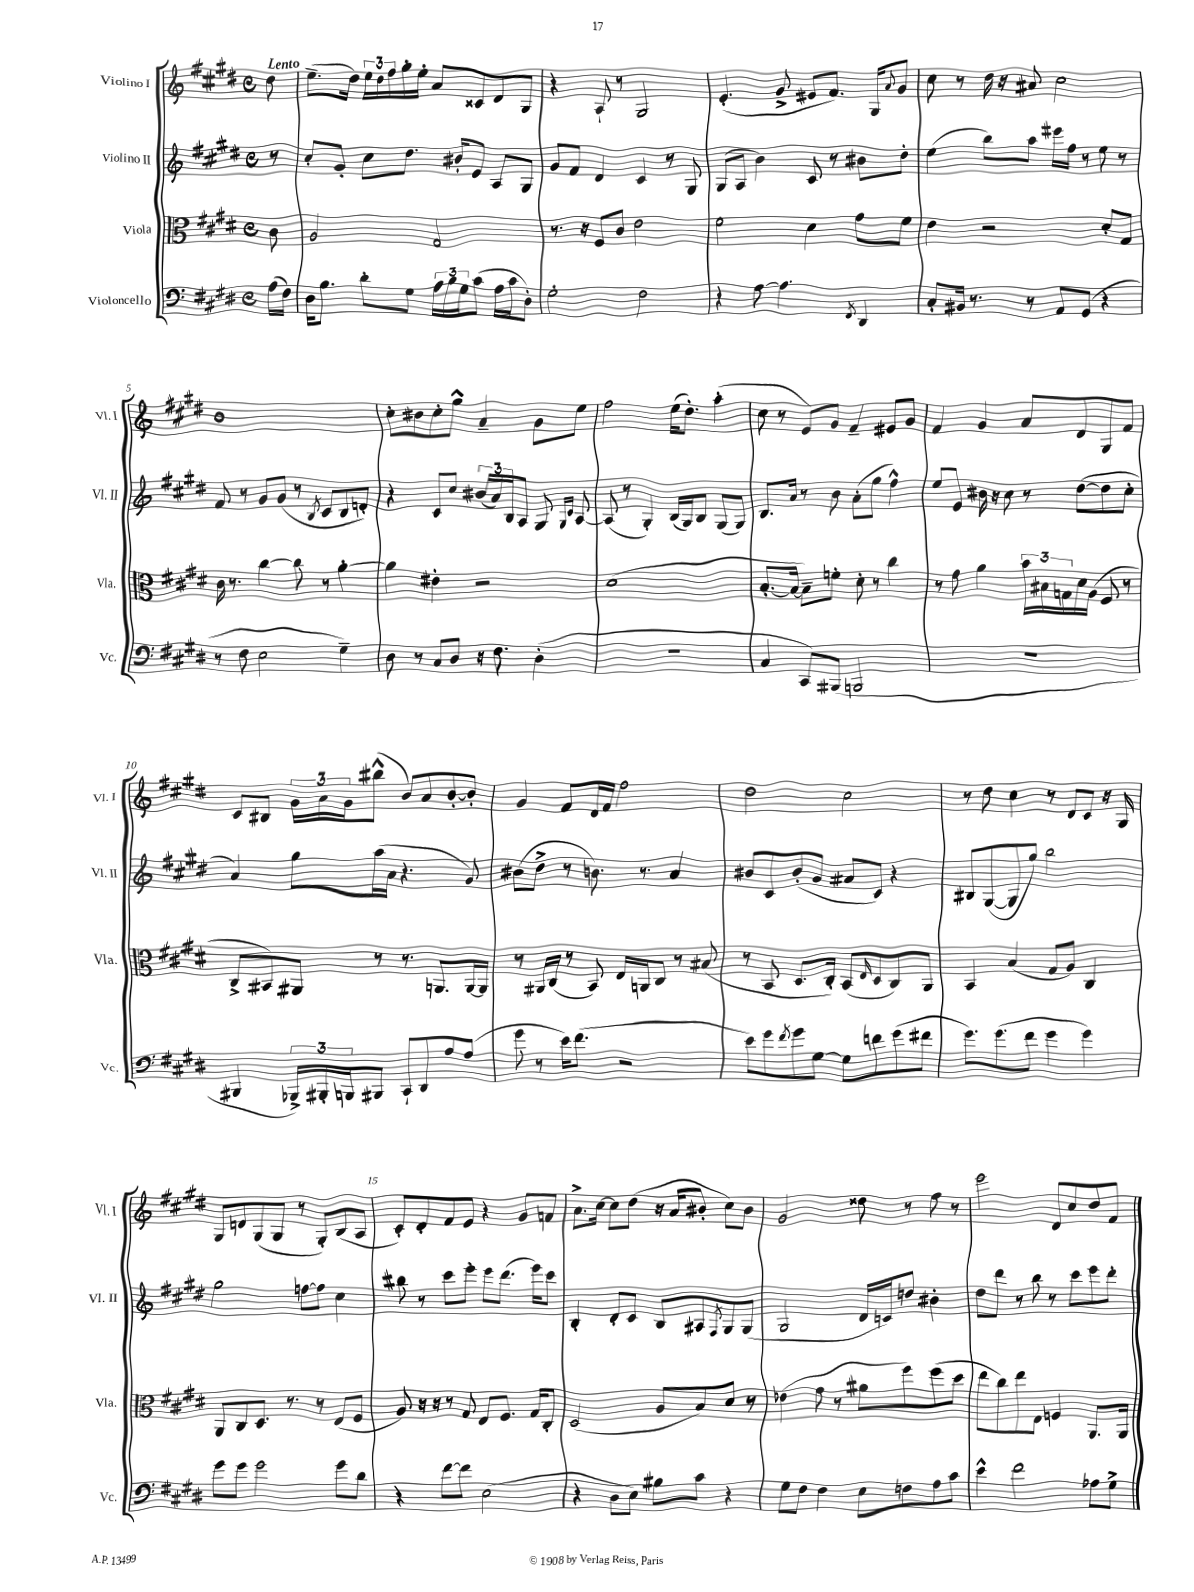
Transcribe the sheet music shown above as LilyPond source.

<<
\new StaffGroup <<
\new Staff = "s0" \with { instrumentName = "Violino I" shortInstrumentName = "Vl. I" } {
    \clef treble \key e \major \defaultTimeSignature \time 4/4 \partial 8 \tempo "Lento"
    dis''8 |
    e''8.--( dis''16) \tuplet 3/2 { e''16 dis''16 fis''16 } gis''16-. e''16-. a'8 cisis'8 dis'8 gis8 |
    r4 a8-! r8 gis2 |
    e'4.-.( gis'8-> eis'8 fis'8.) gis16 \appoggiatura { a'8 } gis'8 |
    cis''8 r8 dis''16 r16 ais'8 cis''2 |
    b'1 |
    cis''8-. bis'8 cis''8-. gis''8-^ a'4-- gis'8 e''8 |
    fis''2 e''16( dis''8.-.) a''4-.( |
    cis''8 r8 e'8) gis'8 fis'4-- eis'8 gis'8 |
    fis'4 gis'4 a'8 dis'8 gis8 fis'8 |
    cis'8 bis8 \tuplet 3/2 { gis'16 a'16 gis'16 } bis''8-^( b'8) a'8 b'8~-. b'8-. |
    gis'4 fis'8 dis'16 fis'16 fis''2 |
    dis''2 cis''2 |
    r8 dis''8 cis''4 r8 dis'8 cis'8 r16 gis16 |
    gis8 d'8 gis8( gis8 r8 gis8-.) b8( a8 |
    cis'8-.) dis'8-. fis'8 e'8 r4 gis'8 f'8 |
    a'8.-> cis''16~ cis''8 dis''8( r16 a'16 bis'8-. cis''8) bis'8 |
    gis'2 disis''8 r8 fis''8 r8 |
    e'''2 dis'8 cis''8 dis''8 fis'8 \bar "|." |
}
\new Staff = "s1" \with { instrumentName = "Violino II" shortInstrumentName = "Vl. II" } {
    \clef treble \key e \major \defaultTimeSignature \time 4/4 \partial 8
    r8 |
    cis''8-. gis'8-. cis''8 dis''8. bis'16-. e'8 a8 gis8 |
    gis'8 fis'8 dis'4 cis'4 r8 gis8 |
    gis8( a8 b'4) cis'8 r8 bis'8 dis''8-. |
    e''4( b''8) a''8 eis'''16 fis''16 r8 e''8 r8 |
    fis'8 r8 gis'8 gis'8( r8 \acciaccatura { b8 } cis'8 b8 d'8-.) |
    r4 cis'8 cis''8 \tuplet 3/2 { bis'16( a'16) b16 } a8 gis8 \grace { gis16 cis'16 } a8~ |
    a8( r8 gis4-.) b16( gis16) b8 gis8( gis8) |
    b8. a'16 r8 b'8 a'8-.( gis''8 fis''4-^) |
    e''8 e'8 bis'16 r16 cis''8 r8 dis''8~( dis''8 cis''8-. |
    a'4) gis''8 a''16( a'16 r4. gis'8) |
    bis'8( dis''8-> r8 b'8.) r8. a'4 |
    bis'8 cis'8 bis'8-.( gis'8 ais'8 cis'8) r4 |
    bis8 gis8~( gis8 gis''8) b''2 |
    gis''2 f''8~ f''8 cis''4 |
    bis''8 r8 cis'''8 e'''8-. e'''8 dis'''8.( e'''16) cis'''8 |
    b4-. dis'8-. cis'8 b8 ais8 \acciaccatura { fis8 } gis8 gis8( |
    gis2 dis'16 c'16) d''8 bis'4-. |
    dis''8 dis'''8 r8 b''8 r8 cis'''8 e'''8 dis'''8-. \bar "|." |
}
\new Staff = "s2" \with { instrumentName = "Viola" shortInstrumentName = "Vla." } {
    \clef alto \key e \major \defaultTimeSignature \time 4/4 \partial 8
    cis'8 |
    a2 gis2 |
    r8. r16 fis8 cis'8 e'2 |
    fis'2 dis'4 gis'8 fis'8 |
    e'4 r2 dis'8-. gis8 |
    cis'16 r8. cis''4~ cis''8 r8 a'4~-. |
    a'4 eis'4-. r2 |
    dis'1( |
    b8.~-. b16~ b8--) f'8-. dis'8-. r8 cis''4 |
    r8 gis'8 a'4 \tuplet 3/2 { b'16 bis16 g16 } dis'16 a16( fis8 r8 |
    cis8-> bis,8) ais,8 r8 r8. a,8. a,16~ a,16 |
    r8 ais,16 cis16( r8 b,8) e16 a,16 cis8 r8 bis8( |
    r8 b,8 dis8. cis16-.) b,8( \grace { e16 } dis8 cis8) a,8 |
    b,4 b4( gis8 a8) cis4 |
    a,8 cis8 dis8. r8. r8 e8( fis8 |
    a8) r16 r16 r8 gis8 e8 fis8. gis16 cis8-. |
    dis2( a8 b8) dis'8 r8 |
    ees'4( gis'8 r8 ais'8 fis''8) fis''8( dis''8 |
    e''8 cis''8) e''8 e8 f4 a,8. a,16 \bar "|." |
}
\new Staff = "s3" \with { instrumentName = "Violoncello" shortInstrumentName = "Vc." } {
    \clef bass \key e \major \defaultTimeSignature \time 4/4 \partial 8
    a16( fis16) |
    dis16 b8. dis'8-. gis8 \tuplet 3/2 { a16 b16 gis16 } cis'8( a16 cis'16 dis8-.) |
    gis2-. fis2 |
    r4 a8~ a4. \acciaccatura { fis,8 } dis,4 |
    cis8-. bis,16 r8. r8 a,8 gis,8( r4 |
    r8 fis8 e2 gis4--) |
    dis8 r8 cis8 dis8 r16 fis8. dis4-.( |
    r1 |
    cis4 cis,8) bis,,8( b,,2 |
    R1 |
    bis,,4 \tuplet 3/2 { bes,,16->) bis,,16-. b,,16 } bis,,8 cis,8-! dis,8 a8 a8( |
    gis'8 r8 e'16) fis'8.( r2 |
    e'8) gis'8 \acciaccatura { fis'8 } gis'8 gis8~ gis8 f'8 gis'8( fis'8 |
    gis'8.) gis'8.( fis'8 gis'4 gis'4) |
    gis'8 gis'8 gis'2 gis'8 dis'8 |
    r4 fis'8~ fis'8 e2( |
    r4 dis8 e8) bis8 cis'8 r4 |
    gis8 fis8 fis4 e8 f8 a8 cis'8 |
    e'4-^ fis'2 aes8 gis8-> \bar "|." |
}
>>
>>
\layout { \context { \Score \override BarNumber.break-visibility = ##(#f #t #t) barNumberVisibility = #(every-nth-bar-number-visible 5) } }
